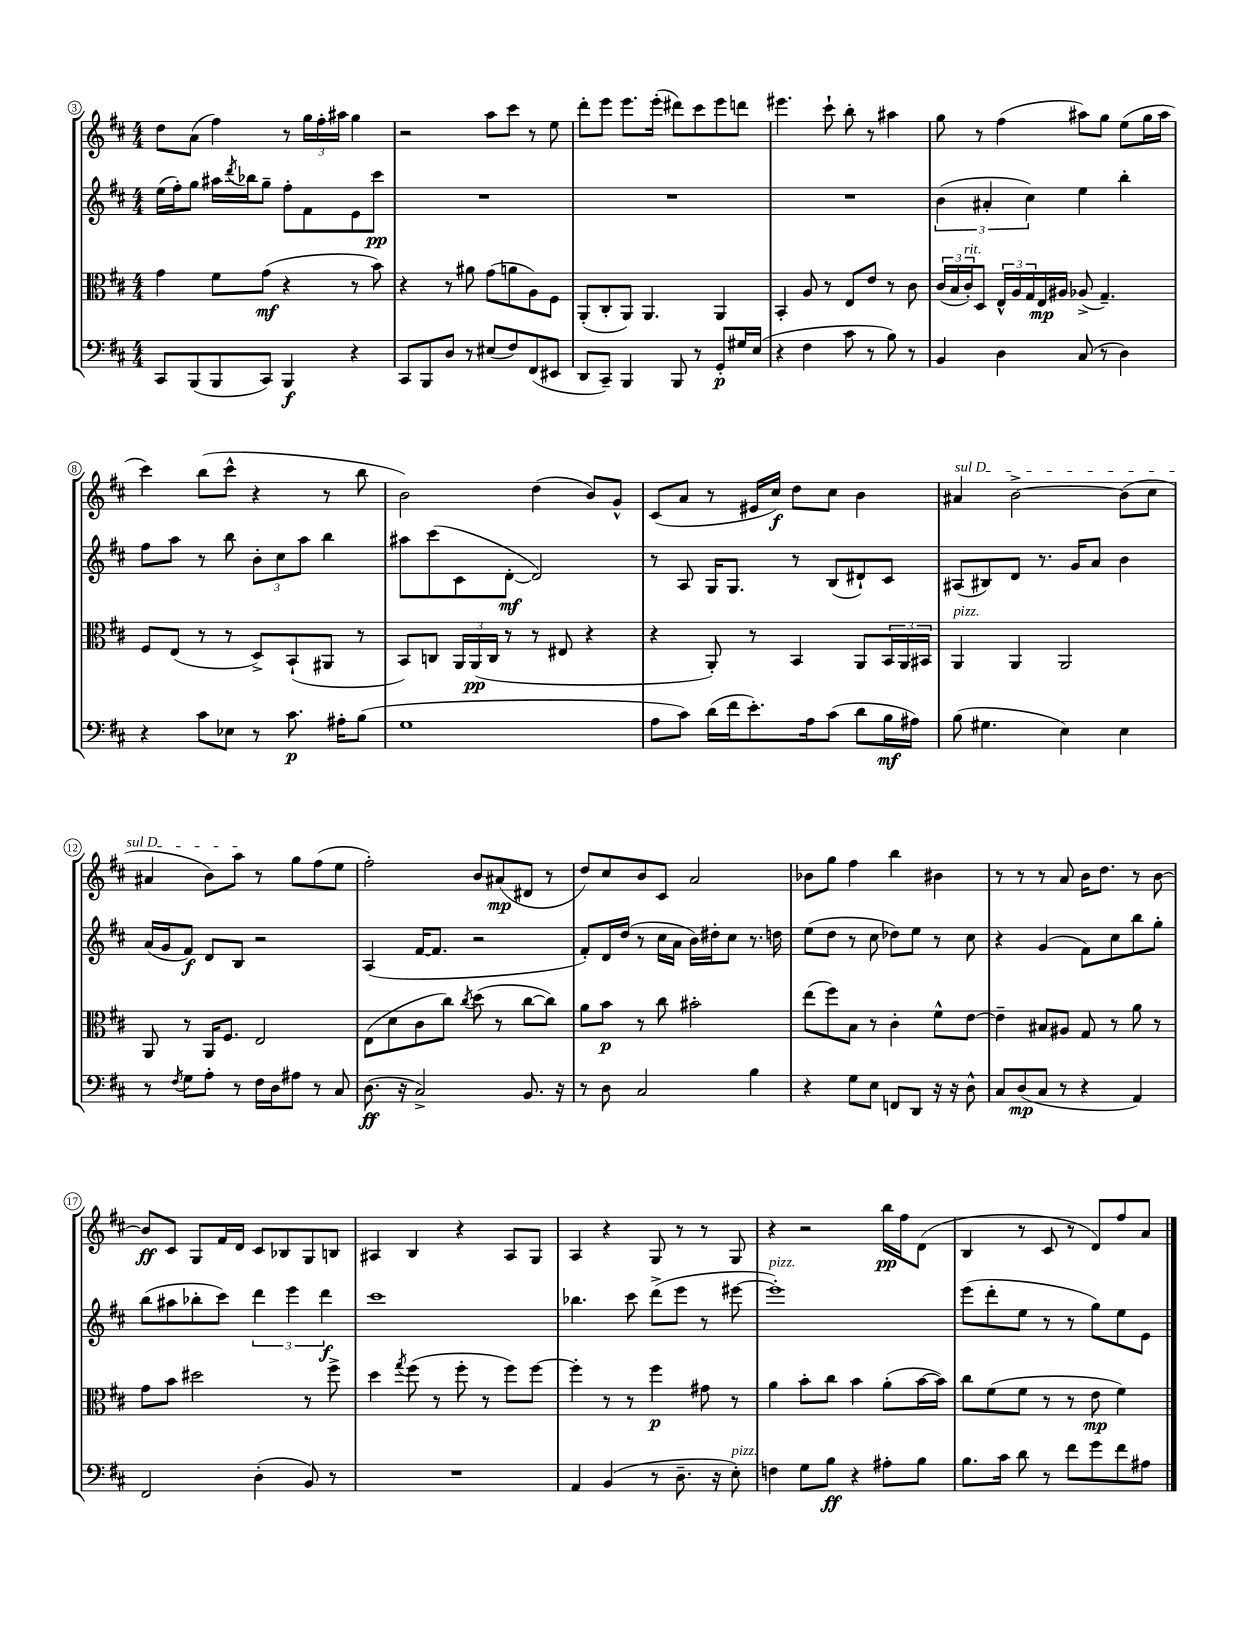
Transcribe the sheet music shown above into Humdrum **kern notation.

**kern	**dynam	**kern	**dynam	**kern	**dynam	**kern	**dynam
*part4	*part4	*part3	*part3	*part2	*part2	*part1	*part1
*staff4	*staff4	*staff3	*staff3	*staff2	*staff2	*staff1	*staff1
*clefF4	*	*clefC3	*	*clefG2	*	*clefG2	*
*k[f#c#]	*	*k[f#c#]	*	*k[f#c#]	*	*k[f#c#]	*
*M4/4	*	*M4/4	*	*M4/4	*	*M4/4	*
=3	=3	=3	=3	=3	=3	=3	=3
8CC#/L	.	4g\	.	(16ee\LL	.	8dd\L	.
.	.	.	.	16ff#'\J)	.	.	.
(8BBB/	.	.	.	8gg\J	.	(8a\J	.
8BBB/	.	8f#\L	.	16aa#X\LL	.	4ff#\)	.
.	.	.	.	8qddd/	.	.	.
.	.	.	.	16bb-X\J	.	.	.
8CC#/J)	.	(8g\J	mf	8gg~\J	.	.	.
4BBB/	f	4r	.	8ff#'\L	.	8r	.
.	.	.	.	8f#\	.	24gg\LL	.
.	.	.	.	.	.	24ff#'\	.
.	.	.	.	.	.	24aa#X\JJ	.
4r	.	8r	.	8e\	.	4gg\	.
.	.	8b\)	.	8ccc#\J	pp	.	.
=4	=4	=4	=4	=4	=4	=4	=4
8CC#/L	.	4r	.	1r	.	2r	.
8BBB/	.	.	.	.	.	.	.
8D/J	.	8r	.	.	.	.	.
8r	.	8a#X\	.	.	.	.	.
(8E#X/L	.	(8g\L	.	.	.	8aa\L	.
8F#/)	.	8an\	.	.	.	8ccc#\J	.
(8FF#/	.	8A\)	.	.	.	8r	.
8EE#X/J	.	8F#\J	.	.	.	8ee\	.
=5	=5	=5	=5	=5	=5	=5	=5
8DD/L	.	(8AA'/L	.	1r	.	8ddd'\L	.
8CC#~/J)	.	8C#'/	.	.	.	8eee\J	.
4BBB/	.	8AA/J)	.	.	.	8.eee\L	.
.	.	4.AA/	.	.	.	.	.
.	.	.	.	.	.	(16eee'\Jk	.
8BBB/	.	.	.	.	.	8ddd#X\L)	.
8r	.	.	.	.	.	8ccc#\	.
8GG'/L	p	4AA/	.	.	.	8eee\	.
16G#X/L	.	.	.	.	.	8dddn\J	.
(16E/JJ	.	.	.	.	.	.	.
=6	=6	=6	=6	=6	=6	=6	=6
4r	.	4BB'/	.	1r	.	4.eee#X\	.
4F#\	.	8A/	.	.	.	.	.
.	.	8r	.	.	.	8ccc#`\	.
8c#\	.	8E/L	.	.	.	8bb'\	.
8r	.	8e/J	.	.	.	8r	.
8B\)	.	8r	.	.	.	4aa#X\	.
8r	.	8c#\	.	.	.	.	.
=7	=7	=7	=7	=7	=7	=7	=7
4BB/	.	(24c#/LL	.	(6b\	.	8gg\	.
.	.	24B/	.	.	.	.	.
!	!	!LO:TX:a:i:t=rit.	!	!	!	!	!
.	.	24c#'/J)	.	.	.	.	.
.	.	8D/J	.	.	.	8r	.
.	.	.	.	6a#X'/	.	.	.
4D\	.	24E^^/LL	.	.	.	(4ff#\	.
.	.	24A/	.	.	.	.	.
.	.	24G/	.	6cc#\)	.	.	.
.	.	16E/	mp	.	.	.	.
.	.	16A#X/JJ	.	.	.	.	.
(8C#/	.	(8A-X^/	.	4ee\	.	8aa#X\L)	.
8r	.	4.G~/)	.	.	.	8gg\J	.
4D\)	.	.	.	4bb'\	.	(8ee\L	.
.	.	.	.	.	.	16gg\L	.
.	.	.	.	.	.	16aa#\JJ	.
!!LO:LB:g=z
=8	=8	=8	=8	=8	=8	=8	=8
4r	.	8F#/L	.	8ff#\L	.	4ccc#\)	.
.	.	(8E/J	.	8aa\J	.	.	.
8c#\L	.	8r	.	8r	.	(8bb\L	.
8E-X\J	.	8r	.	8bb\	.	8ccc#^^\J	.
8r	.	8D^/L)	.	12b'\L	.	4r	.
.	.	.	.	12cc#\	.	.	.
8.c#\	p	(8BB`/	.	.	.	.	.
.	.	.	.	12aa\J	.	.	.
.	.	8AA#X/J	.	4bb\	.	8r	.
16A#X'\KL	.	.	.	.	.	.	.
(8B\J	.	8r	.	.	.	8bb\	.
=9	=9	=9	=9	=9	=9	=9	=9
1G	.	8BB/L)	.	8aa#X\L	.	2b\)	.
.	.	8Cn/J	.	(8ccc#\	.	.	.
.	.	24AA/LL	.	8c#\	.	.	.
.	.	(24AA/	pp	.	.	.	.
.	.	24C/JJ	.	.	.	.	.
.	.	8r	.	[8d'\J	mf	.	.
.	.	8r	.	2d/])	.	(4dd\	.
.	.	8E#X/	.	.	.	.	.
.	.	4r	.	.	.	8b/L)	.
.	.	.	.	.	.	8g^^/J	.
=10	=10	=10	=10	=10	=10	=10	=10
8A\L	.	4r	.	8r	.	(8c#/L	.
8c#\J)	.	.	.	8A/	.	8a/J	.
(16d\LL	.	8AA'/)	.	16G/KL	.	8r	.
16f#\J	.	.	.	8.G/J	.	.	.
8.e'\)	.	8r	.	.	.	16e#X/LL	.
.	.	.	.	.	.	16cc#/JJ)	f
.	.	4BB/	.	8r	.	8dd\L	.
16A\k	.	.	.	.	.	.	.
(8c#\J	.	.	.	(8B/L	.	8cc#\J	.
8d\L	.	8AA/L	.	8d#X`/)	.	4b\	.
16B\L	mf	24BB/L	.	8c#/J	.	.	.
.	.	24AA/	.	.	.	.	.
16A#X\JJ)	.	.	.	.	.	.	.
.	.	24BB#X/JJ	.	.	.	.	.
=11	=11	=11	=11	=11	=11	=11	=11
!	!	!	!	!	!	!LO:TX:a:i:t=sul D	!
!	!	!LO:TX:a:i:t=pizz.	!	!	!	!	!
(8B\	.	4AA/	.	(8A#X/L	.	4a#X/	.
4.G#X\	.	.	.	8B#X/)	.	.	.
.	.	4AA/	.	8d/J	.	[2b^\	.
.	.	.	.	8.r	.	.	.
4E\)	.	2AA/	.	.	.	.	.
.	.	.	.	16g/KL	.	.	.
.	.	.	.	8a/J	.	.	.
4E\	.	.	.	4b\	.	(8b\L]	.
.	.	.	.	.	.	8cc#\J	.
!!LO:LB:g=z
=12	=12	=12	=12	=12	=12	=12	=12
8r	.	8AA/	.	(16a/LL	.	4a#X/	.
.	.	.	.	16g/J	.	.	.
8qF#/	.	.	.	.	.	.	.
8G\L	.	8r	.	8f#/J)	f	.	.
8A'\J	.	16AA/KL	.	8d/L	.	8b\L)	.
.	.	8.F#/J	.	.	.	.	.
8r	.	.	.	8B/J	.	8aa\J	.
16F#\LL	.	2E/	.	2r	.	8r	.
16D\J	.	.	.	.	.	.	.
8A#X\J	.	.	.	.	.	8gg\L	.
8r	.	.	.	.	.	(8ff#\	.
8C#/	.	.	.	.	.	8ee\J	.
=13	=13	=13	=13	=13	=13	=13	=13
(8.D\	ff	(8E\L	.	(4A/	.	2ff#'\)	.
.	.	8d\	.	.	.	.	.
16r	.	.	.	.	.	.	.
2C#^/)	.	8c#\	.	[16f#/KL	.	.	.
.	.	.	.	8.f#/J]	.	.	.
.	.	8cc#\J)	.	.	.	.	.
.	.	8qcc#/	.	.	.	.	.
.	.	(8dd\	.	2r	.	8b/L	.
.	.	8r	.	.	.	(8a#X/	mp
8.BB/	.	[8cc#\L	.	.	.	8d#X/J	.
.	.	8cc#\J])	.	.	.	8r	.
16r	.	.	.	.	.	.	.
=14	=14	=14	=14	=14	=14	=14	=14
8r	.	8a\L	.	8f#'/L)	.	8dd/L)	.
8D\	.	8b\J	p	16d/L	.	8cc#/	.
.	.	.	.	(16dd/JJ	.	.	.
2C#/	.	8r	.	8r	.	8b/	.
.	.	8cc#\	.	16cc#\LL	.	8c#/J	.
.	.	.	.	16a\JJ	.	.	.
.	.	2b#X'\	.	16b\LL)	.	2a/	.
.	.	.	.	16dd#X'\J	.	.	.
.	.	.	.	8cc#\J	.	.	.
4B\	.	.	.	8.r	.	.	.
.	.	.	.	16ddn\	.	.	.
=15	=15	=15	=15	=15	=15	=15	=15
4r	.	(8ee\L	.	(8ee\L	.	8b-X\L	.
.	.	8ff#\)	.	8dd\J	.	8gg\J	.
8G\L	.	8B\J	.	8r	.	4ff#\	.
8E\J	.	8r	.	8cc#\	.	.	.
8FFn/L	.	4c#'\	.	8dd-X\L)	.	4bb\	.
8DD/J	.	.	.	8ee\J	.	.	.
16r	.	8f#^^\L	.	8r	.	4b#X\	.
16r	.	.	.	.	.	.	.
8D^^\	.	[8e\J	.	8cc#\	.	.	.
=16	=16	=16	=16	=16	=16	=16	=16
8C#/L	.	4e~\]	.	4r	.	8r	.
(8D/	mp	.	.	.	.	8r	.
8C#/J	.	8B#X/L	.	(4g/	.	8r	.
8r	.	8A#X/J	.	.	.	8a/	.
4r	.	8G/	.	8f#\L)	.	16b\KL	.
.	.	.	.	.	.	8.dd\J	.
.	.	8r	.	8cc#\	.	.	.
4AA/)	.	8a\	.	8bb\	.	8r	.
.	.	8r	.	8gg'\J	.	[8b\	.
!!LO:LB:g=z
=17	=17	=17	=17	=17	=17	=17	=17
2FF#/	.	8g\L	.	(8bb\L	.	8b/L]	ff
.	.	8b\J	.	8aa#X\	.	8c#/J	.
.	.	2dd#X\	.	8bb-X'\	.	8G/L	.
.	.	.	.	8ccc#\J)	.	16f#/L	.
.	.	.	.	.	.	16d/JJ	.
(4D'\	.	.	.	6ddd\	.	8c#/L	.
.	.	.	.	.	.	8B-X/	.
.	.	.	.	6eee\	.	.	.
8BB/)	.	8r	.	.	.	8G/	.
.	.	.	.	6ddd\	f	.	.
8r	.	8ff#^\	.	.	.	8Bn/J	.
=18	=18	=18	=18	=18	=18	=18	=18
1r	.	4dd\	.	1ccc#	.	4A#X/	.
.	.	8qgg/	.	.	.	.	.
.	.	(8ff#\	.	.	.	4B/	.
.	.	8r	.	.	.	.	.
.	.	8ff#'\	.	.	.	4r	.
.	.	8r	.	.	.	.	.
.	.	8ff#\L)	.	.	.	8A#/L	.
.	.	[8ff#\J	.	.	.	8G/J	.
=19	=19	=19	=19	=19	=19	=19	=19
4AA/	.	4ff#'\]	.	4.bb-X\	.	4A/	.
(4BB/	.	8r	.	.	.	4r	.
.	.	8r	.	8ccc#\	.	.	.
8r	.	4ff#\	p	(8ddd^\L	.	8G/	.
8.D~\	.	.	.	8eee\J	.	8r	.
.	.	8g#X\	.	8r	.	8r	.
16r	.	.	.	.	.	.	.
!LO:TX:a:i:t=pizz.	!	!	!	!	!	!	!
8E'\)	.	8r	.	[8eee#X\	.	8G/	.
=20	=20	=20	=20	=20	=20	=20	=20
!	!	!	!	!LO:TX:a:i:t=pizz.	!	!	!
4Fn\	.	4a\	.	1eee#'])	.	4r	.
8G\L	.	8b'\L	.	.	.	2r	.
8B\J	ff	8cc#\J	.	.	.	.	.
4r	.	4b\	.	.	.	.	.
8A#X'\L	.	(8a'\L	.	.	.	16bb\LL	pp
.	.	.	.	.	.	16ff#\J	.
8B\J	.	[16b\L	.	.	.	(8d\J	.
.	.	16b\JJ])	.	.	.	.	.
=21	=21	=21	=21	=21	=21	=21	=21
8.B\L	.	8cc#\L	.	(8eee\L	.	4B/	.
.	.	(8f#\	.	8ddd'\	.	.	.
16c#\Jk	.	.	.	.	.	.	.
8d\	.	8f#\J	.	8ee\J	.	8r	.
8r	.	8r	.	8r	.	8c#/	.
8f#\L	.	8r	.	8r	.	8r	.
8g\	.	8e\	mp	8gg\L)	.	8d/L)	.
8f#\	.	4f#\)	.	8ee\	.	8ff#/	.
8A#X\J	.	.	.	8e\J	.	8a/J	.
==	==	==	==	==	==	==	==
*-	*-	*-	*-	*-	*-	*-	*-
